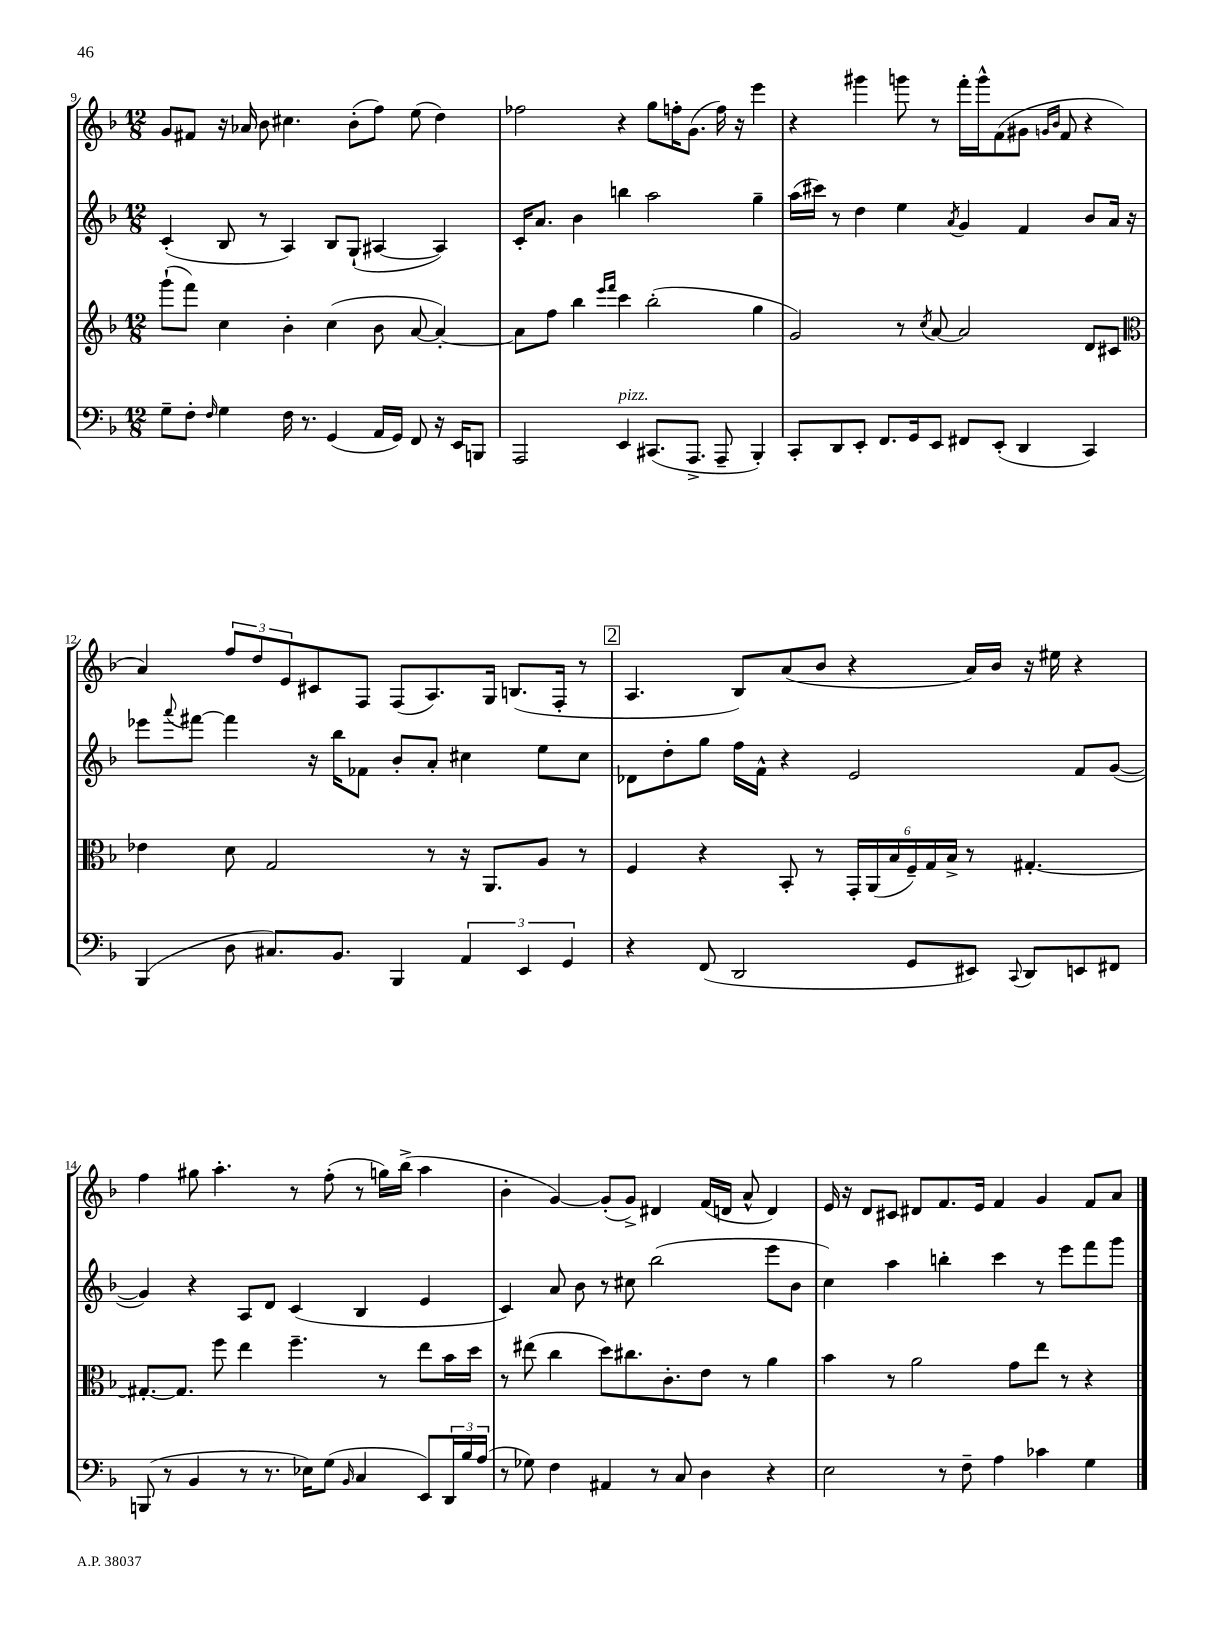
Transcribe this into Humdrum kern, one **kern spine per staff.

**kern	**kern	**kern	**kern
*staff4	*staff3	*staff2	*staff1
*clefF4	*clefG2	*clefG2	*clefG2
*k[b-]	*k[b-]	*k[b-]	*k[b-]
*M12/8	*M12/8	*M12/8	*M12/8
8G~	(8ggg`	(4c'	8g
8F'	8fff)	.	8f#
16qqF	.	.	.
4G	4cc	8B-	16r
.	.	.	16a-
.	.	8r	8b-
16F	4b-'	4A)	4.cc#
8.r	.	.	.
(4GG	(4cc	8B-	.
.	.	(8G`	(8b-'
16AA	8b-	[4A#	8ff)
16GG)	.	.	.
8FF	[8a	.	(8ee
16r	4a'_)	4A#])	4dd)
16EE	.	.	.
8BBB	.	.	.
=	=	=	=
2AAA	8a]	16c'	2ff-
.	.	8.a	.
.	8ff	.	.
.	4bb-	4b-	.
.	16qqeee	.	.
.	16qqfff	.	.
4EE	4ccc	4bb	4r
(8.CC#	(2bb-'	2aa	8gg
.	.	.	16ff'
8.AAA^	.	.	(8.g
8AAA~	.	.	16ff)
.	.	.	16r
4BBB-')	4gg	4gg~	4eee
=	=	=	=
8CC'	2g)	(16aa	4r
.	.	16ccc#)	.
8DD	.	8r	.
8EE'	.	4dd	4ggg#
8.FF	.	.	.
.	8r	4ee	8ggg
16GG	.	.	.
.	8qcc	.	.
8EE	[8a	.	8r
.	.	8qa	.
8FF#	2a]	4g	16fff'
.	.	.	16ggg^^
(8EE'	.	.	(8f
4DD	.	4f	8g#
.	.	.	16qqg
.	.	.	16qqb-
.	.	.	8f
4CC)	8d	8b-	4r
.	8c#	16a	.
.	.	16r	.
=	=	=	=
*	*clefC3	*	*
(4BBB-	4e-	8eee-	4a)
.	.	8qqaaa	.
.	.	[8fff#	.
8D	8d	4fff#]	12ff
.	.	.	12dd
8.C#)	2G	.	.
.	.	.	12e
.	.	16r	8c#
8.BB-	.	16bb-	.
.	.	8f-	8F
4BBB-	.	8b-'	(8F
.	8r	8a'	8.A)
6AA	16r	4cc#	.
.	8.AA	.	16G
.	.	.	(8.B
6EE	.	.	.
.	8A	8ee	.
.	.	.	16F'
6GG	.	.	.
.	8r	8cc#	8r
=	=	=	=
4r	4F	8d-	4.A
.	.	8dd'	.
(8FF	4r	8gg	.
2DD	.	16ff	8B-)
.	.	16f^^	.
.	8BB-'	4r	(8a
.	8r	.	8b-
.	24GG'	2e	4r
.	(24AA	.	.
.	24B-	.	.
8GG	24F~)	.	.
.	24G	.	.
.	24B-^	.	.
8EE#)	8r	.	16a)
.	.	.	16b-
8qqCC	.	.	.
8DD	[4.G#'	.	16r
.	.	.	16ee#
8EE	.	8f	4r
8FF#	.	([8g	.
=	=	=	=
(8BBB	8.G#'_	4g])	4ff
8r	.	.	.
.	8.G#]	.	.
4BB-	.	4r	8gg#
.	8ff	.	4.aa'
8r	4ee	8A	.
8.r	.	8d	.
.	4.ff~	(4c	8r
16E-)	.	.	.
(8G	.	.	(8ff'
16qqBB-	.	.	.
4C	.	4B-	8r
.	8r	.	16gg)
.	.	.	(16bb-^
8EE)	8ee	4e	4aa
24DD	16b-	.	.
24B-	.	.	.
.	16dd	.	.
(24A	.	.	.
=	=	=	=
8r	8r	4c)	4b-'
8G-)	(8ee#	.	.
4F	4cc	8a	[4g)
.	.	8b-	.
4AA#	8dd)	8r	(8g']
.	8.cc#	8cc#	8g^)
8r	.	(2bb-	4d#
.	8.c'	.	.
8C	.	.	.
4D	8e	.	(16f
.	.	.	16d
.	8r	.	8a^^
4r	4a	8eee	4d)
.	.	8b-	.
=	=	=	=
2E	4b-	4cc)	16e
.	.	.	16r
.	.	.	8d
.	8r	4aa	8c#
.	2a	.	8d#
8r	.	4bb'	8.f
8F~	.	.	.
.	.	.	16e
4A	.	4ccc	4f
.	8g	.	.
4c-	8ee	8r	4g
.	8r	8eee	.
4G	4r	8fff	8f
.	.	8ggg	8a
==	==	==	==
*-	*-	*-	*-
